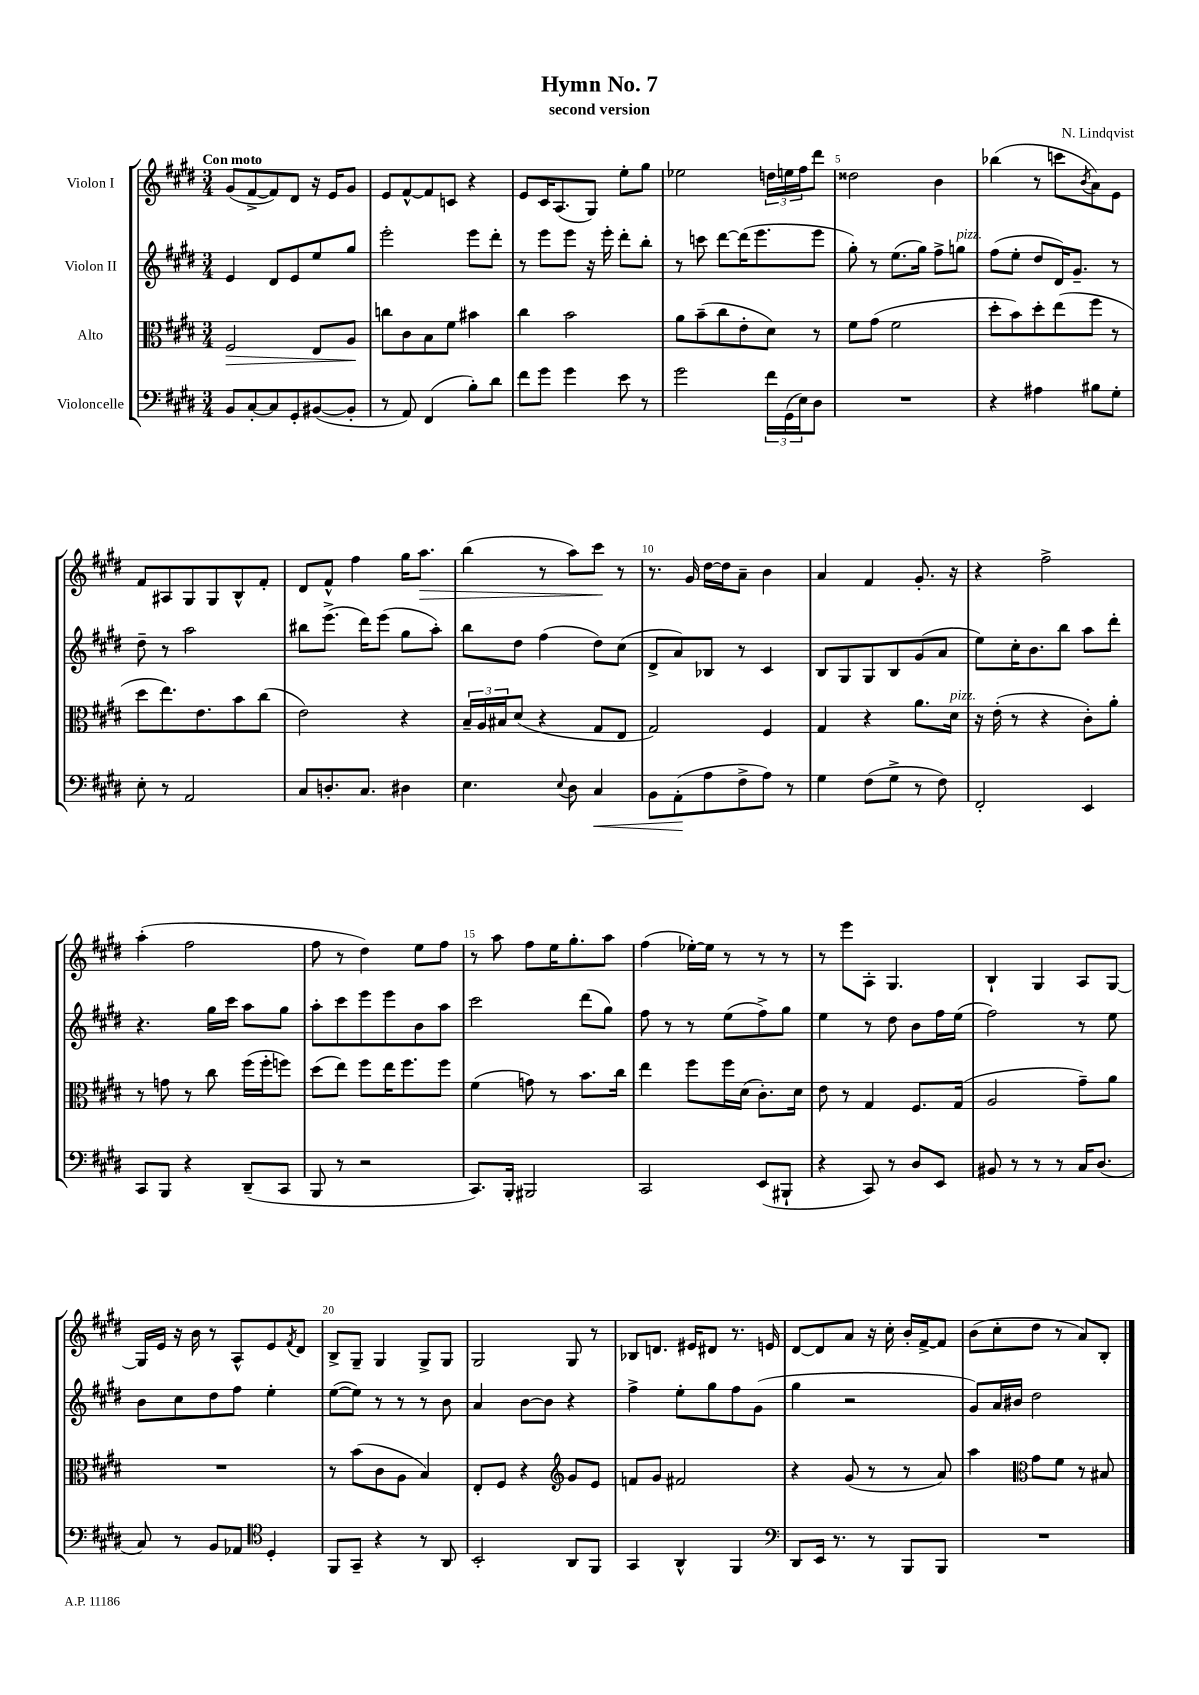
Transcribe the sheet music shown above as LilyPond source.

\header { title = "Hymn No. 7" composer = "N. Lindqvist" subtitle = "second version" }
<<
\new StaffGroup <<
\new Staff = "s0" \with { instrumentName = "Violon I" } {
    \clef treble \key e \major \numericTimeSignature \time 3/4 \tempo "Con moto"
    gis'8( fis'8~-> fis'8) dis'8 r16 e'16 gis'8 |
    e'8 fis'8~-^ fis'8 c'8 r4 |
    e'8 cis'16 a8.( gis8) e''8-. gis''8 |
    ees''2 \tuplet 3/2 { d''16 e''16 fis''16 } dis'''8 |
    disis''2 b'4 |
    bes''4( r8 c'''8 \acciaccatura { b'8 } a'8) e'8 |
    fis'8 ais8 gis8 gis8 b8-^ fis'8-. |
    dis'8 fis'8-^ fis''4 gis''16 a''8.\> |
    b''4( r8 a''8) cis'''8\! r8 |
    r8. gis'16 dis''16~ dis''16 a'8-- b'4 |
    a'4 fis'4 gis'8.-. r16 |
    r4 fis''2-> |
    a''4-.( fis''2 |
    fis''8 r8 dis''4) e''8 fis''8 |
    r8 a''8 fis''8 e''16 gis''8.-. a''8 |
    fis''4( ees''16~-.) ees''16 r8 r8 r8 |
    r8 e'''8 a8-. gis4. |
    b4-! gis4 a8 gis8~ |
    gis16 e'16 r16 b'16 r8 a8-^ e'8 \acciaccatura { fis'8 } dis'8 |
    b8-> gis8-- gis4 gis8-> gis8 |
    gis2 gis8 r8 |
    bes8 d'8. eis'16 dis'8 r8. e'16 |
    dis'8~ dis'8 a'8 r16 cis''16-. b'16-. fis'16~-> fis'8 |
    b'8( cis''8-. dis''8 r8 a'8) b8-. \bar "|." |
}
\new Staff = "s1" \with { instrumentName = "Violon II" } {
    \clef treble \key e \major \numericTimeSignature \time 3/4
    e'4 dis'8 e'8 e''8 gis''8 |
    e'''2-. e'''8 dis'''8-. |
    r8 e'''8 e'''8 r16 e'''16-. dis'''8-. b''8-. |
    r8 c'''8 dis'''8~ dis'''16( e'''8. e'''8 |
    gis''8-.) r8 e''8.( gis''16) fis''8-> g''8^\markup { \italic "pizz." } |
    fis''8( e''8-. dis''8 dis'16) gis'8.-- r8 |
    dis''8-- r8 a''2 |
    bis''8 e'''8.->( dis'''16) e'''8( gis''8 a''8-.) |
    b''8 dis''8 fis''4( dis''8) cis''8( |
    dis'8-> a'8) bes8 r8 cis'4 |
    b8 gis8 gis8 b8 gis'8( a'8 |
    e''8) cis''16-. b'8. b''8 a''8 dis'''8-. |
    r4. gis''16 cis'''16 a''8 gis''8 |
    a''8-. cis'''8 e'''8 e'''8 b'8 a''8 |
    cis'''2 dis'''8( gis''8) |
    fis''8 r8 r8 e''8( fis''8->) gis''8 |
    e''4 r8 dis''8 b'8 fis''16 e''16( |
    fis''2) r8 e''8 |
    b'8 cis''8 dis''8 fis''8 e''4-. |
    e''8~( e''8) r8 r8 r8 b'8 |
    a'4 b'8~ b'8 r4 |
    fis''4-> e''8-. gis''8 fis''8 gis'8( |
    gis''4 r2 |
    gis'8) a'16 bis'16 dis''2 \bar "|." |
}
\new Staff = "s2" \with { instrumentName = "Alto" } {
    \clef alto \key e \major \numericTimeSignature \time 3/4
    fis2\> e8 a8\! |
    c''8 cis'8 b8 fis'8 bis'4 |
    cis''4 b'2 |
    a'8 b'8--( cis''8 e'8-. dis'8) r8 |
    fis'8 gis'8( fis'2 |
    dis''8-. b'8) dis''8-. e''8( fis''8 r8 |
    dis''8 e''8.) e'8. b'8 cis''8( |
    e'2) r4 |
    \tuplet 3/2 { b16-- a16 bis16 } dis'8( r4 gis8 e8 |
    gis2) fis4 |
    gis4 r4 a'8. dis'16^\markup { \italic "pizz." } |
    r16 e'16-.( r8 r4 cis'8-.) a'8-. |
    r8 g'8 r8 cis''8 fis''16( fis''16-. f''8) |
    dis''8( e''8) fis''8 e''16 fis''8. fis''8 |
    fis'4( g'8) r8 b'8. cis''16 |
    e''4 fis''8 fis''16 dis'16( cis'8.-.) dis'16 |
    e'8 r8 gis4 fis8. gis16( |
    a2 gis'8--) a'8 |
    R2. |
    r8 b'8( cis'8 a8 b4) |
    e8-. fis8 r4 \clef treble gis'8 e'8 |
    f'8 gis'8 fis'2 |
    r4 gis'8( r8 r8 a'8) |
    a''4 \clef alto gis'8 fis'8 r8 bis8 \bar "|." |
}
\new Staff = "s3" \with { instrumentName = "Violoncelle" } {
    \clef bass \key e \major \numericTimeSignature \time 3/4
    b,8 cis8~-. cis8 gis,8-. bis,8~( bis,8-. |
    r8 a,8) fis,4( b8-.) dis'8 |
    fis'8 gis'8 gis'4 e'8 r8 |
    gis'2 \tuplet 3/2 { fis'16 gis,16( e16) } dis8 |
    R2. |
    r4 ais4 bis8 gis8-. |
    e8-. r8 a,2 |
    cis8 d8.-. cis8. dis4 |
    e4. \appoggiatura { e8 } dis8 cis4\< |
    b,8 a,8-.\!( a8 fis8-> a8) r8 |
    gis4 fis8( gis8-> r8 fis8) |
    fis,2-. e,4 |
    cis,8 b,,8 r4 dis,8--( cis,8 |
    b,,8 r8 r2 |
    cis,8.) b,,16-. bis,,2 |
    cis,2 e,8( bis,,8-! |
    r4 cis,8) r8 dis8 e,8 |
    bis,8 r8 r8 r8 cis16 dis8.( |
    cis8) r8 b,8 aes,8 \clef tenor dis4-. |
    fis,8 gis,8-- r4 r8 a,8 |
    b,2-. a,8 fis,8 |
    gis,4 a,4-^ fis,4 |
    \clef bass dis,8 e,16 r8. r8 b,,8 b,,8 |
    R2. \bar "|." |
}
>>
>>
\layout { \context { \Score \override BarNumber.break-visibility = ##(#f #t #t) barNumberVisibility = #(every-nth-bar-number-visible 5) } }
